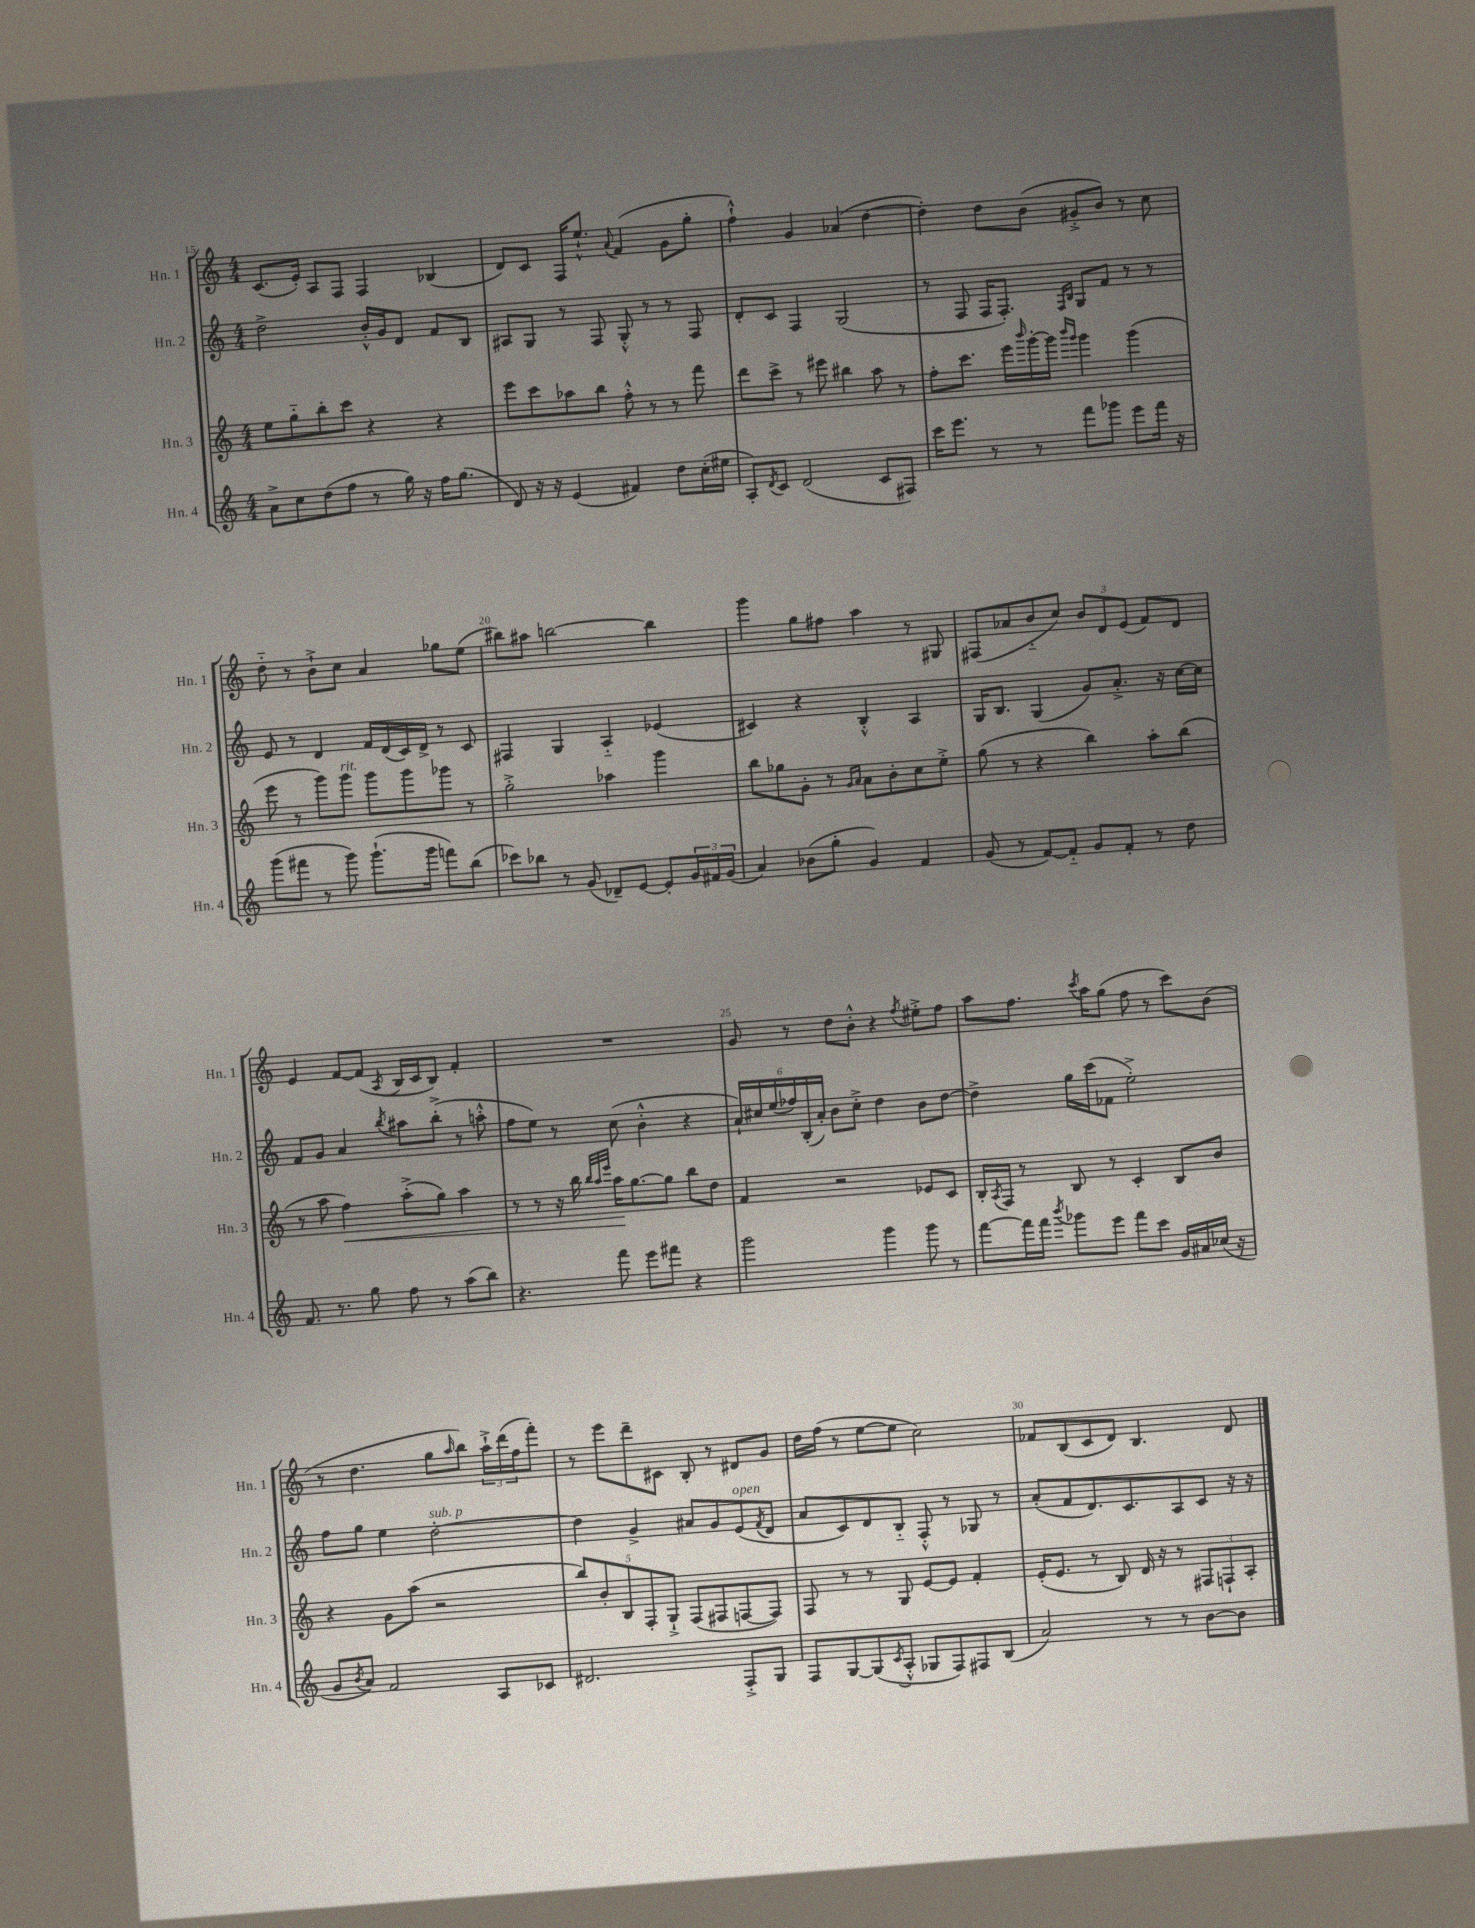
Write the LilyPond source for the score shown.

<<
\new StaffGroup <<
\new Staff = "s0" \with { instrumentName = "Hn. 1" shortInstrumentName = "Hn. 1" } {
    \clef treble \key c \major \numericTimeSignature \time 4/4
    c'8.( e'16-.) a8 f8 f4 bes4( |
    d'8) c'8 f16 e''8.-!-^ \appoggiatura { a'8 } f'4( g'8 g''8-. |
    f''4-!-^) g'4 aes'4( d''4~ |
    d''4-.) d''8 b'8( gis'8-.-> b'8) r8 c''8 |
    d''8-_ r8 b'8-!-> c''8 a'4 ges''8 e''8( |
    bis''8) ais''8 b''2~ b''4 |
    g'''4 g''8 fis''8 a''4 r8 gis8 |
    fis8( aes'8 b'8-_ c''8) \tuplet 3/2 { b'8 d'8 e'8( } f'8) d'8 |
    e'4 f'8~ f'8( \acciaccatura { a8 } b16 c'16 b8) f'4-. |
    R1 |
    g'8 r8 d''8 b'8-.-^ r4 \acciaccatura { f''8 } eis''8-.-> f''8 |
    a''8 f''8. \acciaccatura { c'''8 } a''16 g''8( f''8 r8 c'''8) b'8( |
    r8 d''4. g''8 \grace { a''16 } b''8) \tuplet 3/2 { a''16-!-> d'''16( f''16 } f'''8-.) |
    r8 e'''8 d'''8-- cis'8 b8-. r8 dis'8 g'8 |
    d''16 f''16( r8 e''8~ e''8 c''2) |
    fes'8 b8( c'8 d'8) b4. d'8 \bar "|." |
}
\new Staff = "s1" \with { instrumentName = "Hn. 2" shortInstrumentName = "Hn. 2" } {
    \clef treble \key c \major \numericTimeSignature \time 4/4
    d''2-> b'16-.-^ g'16 d'8 f'8 b8 |
    ais8 g8 r8 f8 g8-.-^ r8 r8 f8 |
    d'8-. c'8 f4 g2( |
    r8 f8 f16 f8.-.) \grace { f16 b16 } g8 f'8 r8 r8 |
    e'8 r8 d'4 f'16 d'16( c'16) d'16-> r8 c'8 |
    fis4 g4 a4-_ ees'4( |
    cis'4) r4 b4-.-^ a4 |
    g16 b8. g4( g'8) a'8.-.-> r16 c''16~ c''16 |
    f'8 g'8 a'4 \acciaccatura { b''8 } ais''8 b''8-.->( r8 a''8-.-^ |
    f''8 e''8) r8 c''8( b'4-.-^ r4 |
    \tuplet 6/4 { a'16-!) cis''16 e''16( fes''16) b16-.( a'16-.) } b'8 cis''8-.-> d''4 b'8 d''8~ |
    d''4-> g''16 c'''16( fes'8 e''2-.->) |
    f''8 g''8 e''4 d''2~-.^\markup { \italic "sub. p" } |
    d''4 g'4-> ais'8 g'8 e'8^\markup { \italic "open" }( \acciaccatura { f'8 } d'8 |
    a'8 c'8) d'8 b8-_ f8-.-^ r8 ges8 r8 |
    a'8-.( f'8 d'8.) c'8. a8 c'8 r16 r16 \bar "|." |
}
\new Staff = "s2" \with { instrumentName = "Hn. 3" shortInstrumentName = "Hn. 3" } {
    \clef treble \key c \major \numericTimeSignature \time 4/4
    e''8 g''8-_ b''8-. c'''8 r4 r4 |
    e'''8 c'''8 aes''8 b''8 f''8-.-^ r8 r8 f'''8 |
    d'''8 c'''8-> r8 eis'''8 bis''4 a''8 r8 |
    f''8-. c'''8. e'''16 \grace { b'''16 } g'''16~-. g'''16 \grace { b'''16 g'''16 } g'''4 g'''4( |
    e'''8 r8 g'''8) g'''8^\markup { \italic "rit." } g'''8 g'''8 ges'''8 r8 |
    g''2-.-> aes''4 g'''4 |
    b''8 ges''8 g'8-. r8 \grace { g'16 a'16 } a'8 b'8-. c''8 e''8-.-> |
    g''8( r8 r4 b''4) a''8-. b''8( |
    r8 a''8 f''4\<) a''8-.->( g''8) a''4 |
    r8 r8 r16 b''16 \grace { b''32 a''32 e'''32 } a''16\! g''8.~ g''8 b''8 d''8 |
    f'4 r2 ees'8 c'8 |
    b16-. \acciaccatura { a8 } f16 r8 b8 r8 c'4-. b8 b'8 |
    r4 g'8 a''8( r2 |
    \tuplet 5/4 { b''8) b'8-. b8 f8-. g8-!-> } f8( fis8 f8~ f8) |
    f8 r8 r8 g8 e'8~ e'8 f'4-. |
    e'16-.( e'8. r8 b8) d'16 r16 r8 \tuplet 3/2 { fis8 f8-! a8-. } \bar "|." |
}
\new Staff = "s3" \with { instrumentName = "Hn. 4" shortInstrumentName = "Hn. 4" } {
    \clef treble \key c \major \numericTimeSignature \time 4/4
    a'8-> c''8 d''8( f''8 r8 g''16) r16 f''16 g''8.( |
    d'8) r16 r16 e'4( fis'4) d''8 c''16-.( eis''16 |
    a8-.) \acciaccatura { d'8 } c'8 d'2( c'8 fis8) |
    c'''16 e'''8. r8 r8 f'''8 ges'''8 e'''8 f'''16 r16 |
    g'''8( fis'''8 r8 g'''8) g'''8.-!( g'''16 f'''8) b''8( |
    ces'''8) bes''8 r8 g'8( des'8--) e'8~ e'8-. \tuplet 3/2 { g'16 fis'16 g'16( } |
    a'4) bes'8( g''8-. g'4) f'4 |
    g'8( r8 f'8~) f'8-_ g'8 f'8-. r8 d''8 |
    f'8. r8. g''8 f''8 r8 a''8( b''8) |
    r4. f'''8 e'''8 fis'''8 r4 |
    g'''2 g'''4 g'''8 r8 |
    f'''8~ f'''16 f'''16 \acciaccatura { b'''8 } ges'''8 e'''8 f'''8 c'''8 g'16 ais'16 ces''16( r16 |
    g'8 \acciaccatura { b'8 } a'8) f'2 a8 ces'8 |
    dis'2. f8-.-> g8 |
    f8 g8~ g8( \acciaccatura { c'8 } a8-.-^ ges8 f8) fis8 b8( |
    a'2) r8 r8 b'8~ b'8 \bar "|." |
}
>>
>>
\layout { \context { \Score currentBarNumber = #15 \override BarNumber.break-visibility = ##(#f #t #t) barNumberVisibility = #(every-nth-bar-number-visible 5) } }
